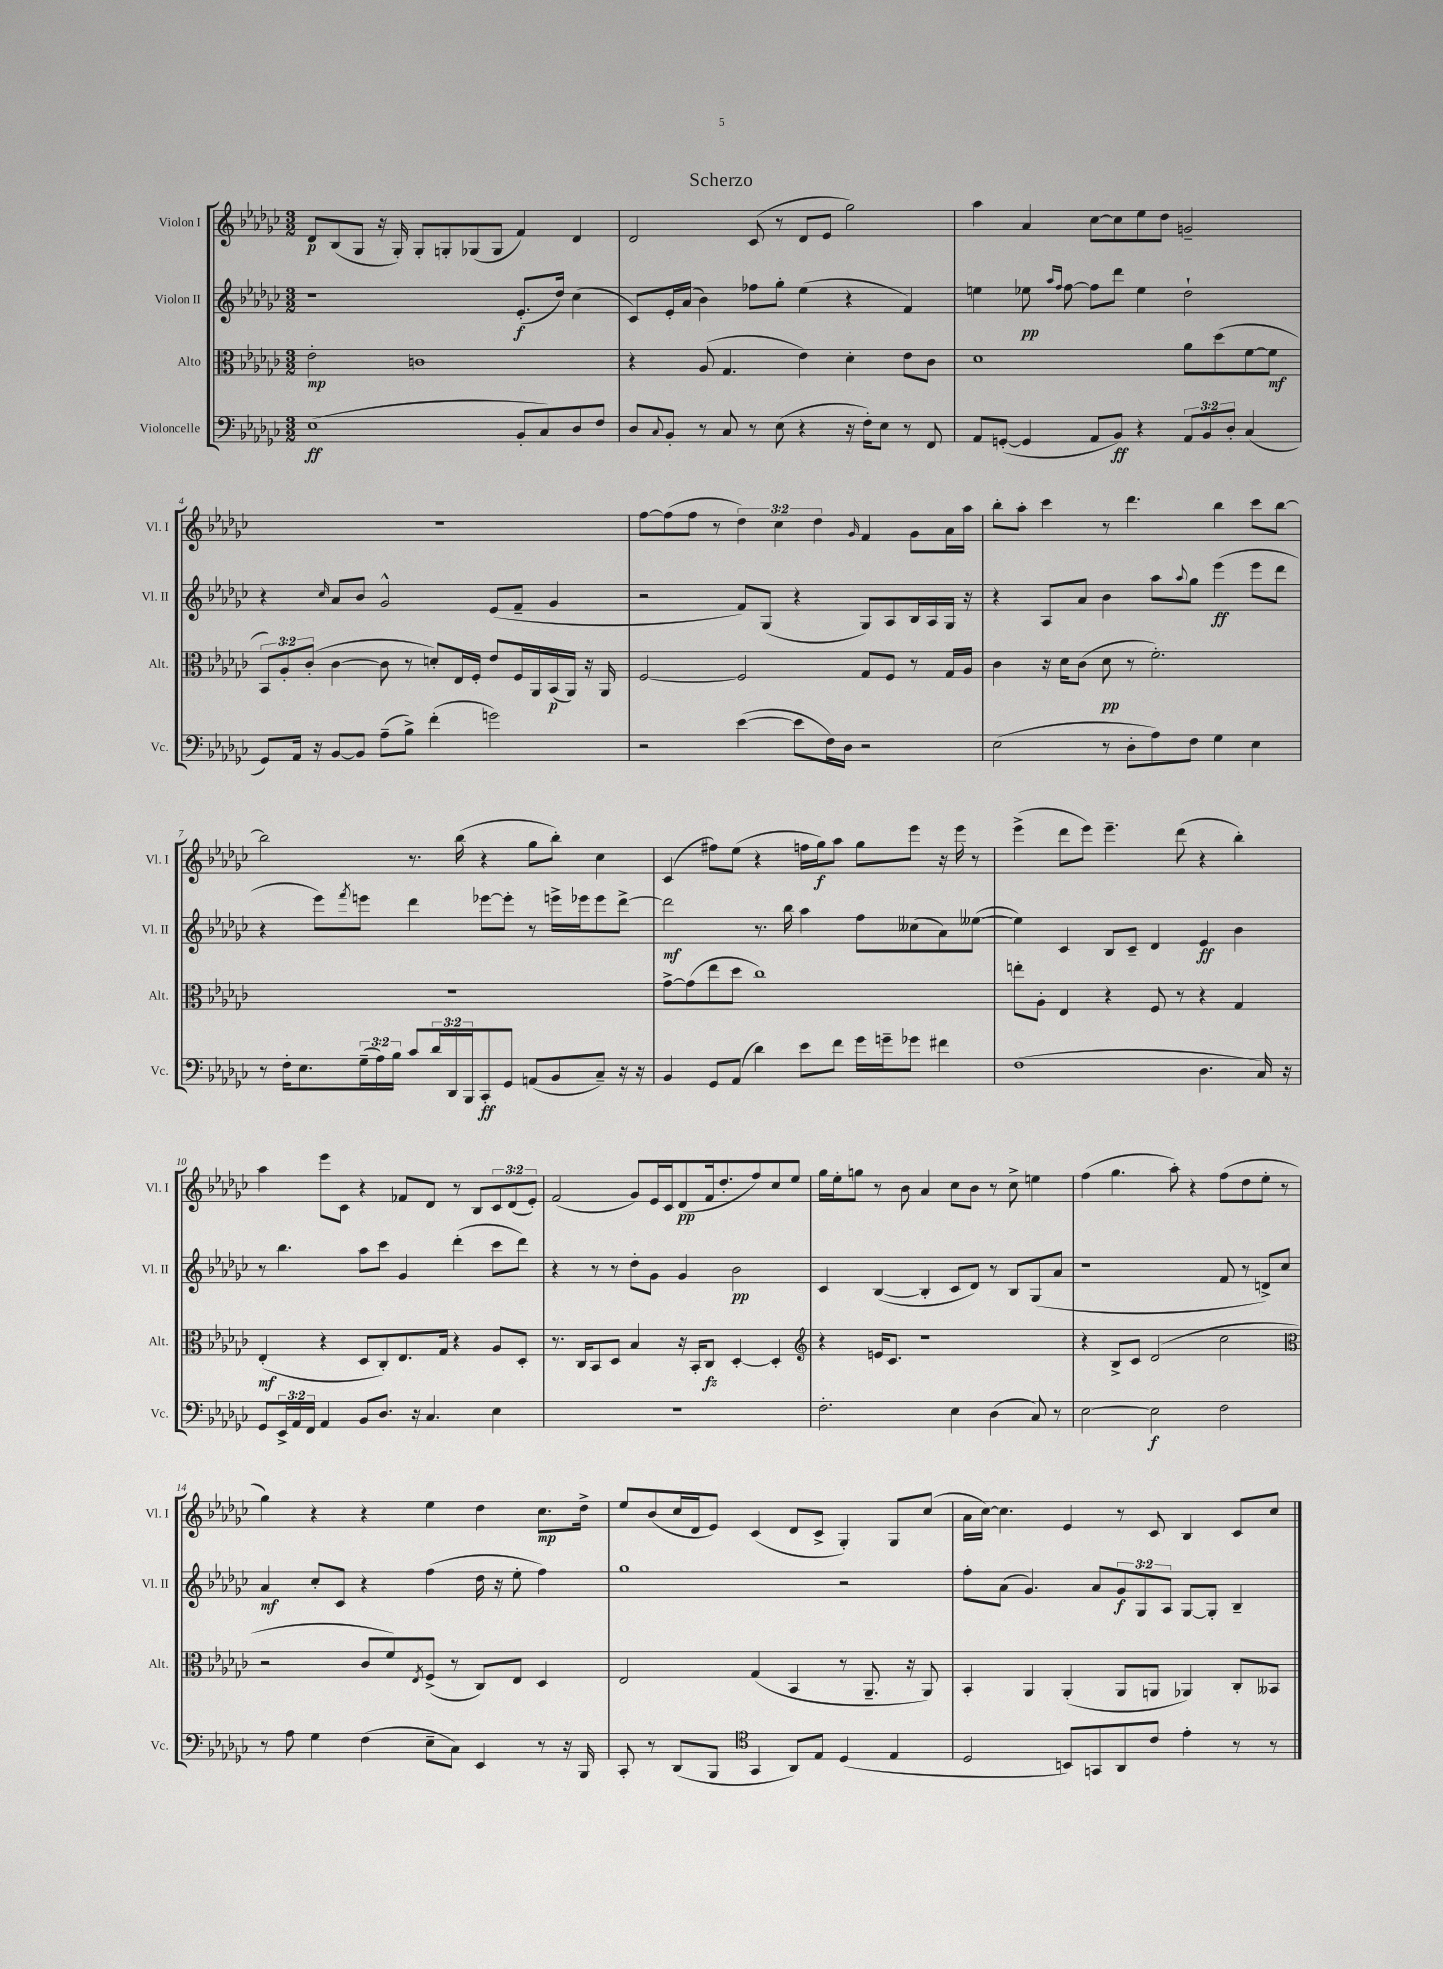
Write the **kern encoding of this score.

**kern	**dynam	**kern	**dynam	**kern	**dynam	**kern	**dynam
*part4	*part4	*part3	*part3	*part2	*part2	*part1	*part1
*staff4	*staff4	*staff3	*staff3	*staff2	*staff2	*staff1	*staff1
*I"Violoncelle	*	*I"Alto	*	*I"Violon II	*	*I"Violon I	*
*I'Vc.	*	*I'Alt.	*	*I'Vl. II	*	*I'Vl. I	*
*clefF4	*	*clefC3	*	*clefG2	*	*clefG2	*
*k[b-e-a-d-g-c-]	*	*k[b-e-a-d-g-c-]	*	*k[b-e-a-d-g-c-]	*	*k[b-e-a-d-g-c-]	*
*M3/2	*	*M3/2	*	*M3/2	*	*M3/2	*
=1	=1	=1	=1	=1	=1	=1	=1
(1E-	ff	2e-'\	mp	1r	.	8d-/L	p
.	.	.	.	.	.	(8B-/	.
.	.	.	.	.	.	8G-/J	.
.	.	.	.	.	.	16r	.
.	.	.	.	.	.	16G-'/)	.
.	.	1cn	.	.	.	8G-'/L	.
.	.	.	.	.	.	8Gn'/	.
.	.	.	.	.	.	(8G-X/	.
.	.	.	.	.	.	8G-/J	.
8BB-'/L	.	.	.	(8.e-'/L	f	4f/)	.
8C-/)	.	.	.	.	.	.	.
.	.	.	.	16dd-/Jk)	.	.	.
8D-/	.	.	.	(4cc-\	.	4d-/	.
8F/J	.	.	.	.	.	.	.
=2	=2	=2	=2	=2	=2	=2	=2
8D-/L	.	4r	.	8c-/L)	.	2d-/	.
8qqC-/	.	.	.	.	.	.	.
8BB-'/J	.	.	.	16e-'/L	.	.	.
.	.	.	.	(16a-/JJ	.	.	.
8r	.	(8A-/	.	4b-\)	.	.	.
8C-/	.	4.G-/	.	.	.	.	.
8r	.	.	.	8ff-X\L	.	(8c-/	.
(8E-\	.	.	.	8gg-'\J	.	8r	.
4r	.	4e-\)	.	(4ee-\	.	8d-/L	.
.	.	.	.	.	.	8e-/J	.
16r	.	4d-'\	.	4r	.	2gg-\)	.
16F'\KL)	.	.	.	.	.	.	.
8E-\J	.	.	.	.	.	.	.
8r	.	8e-\L	.	4f/)	.	.	.
8FF/	.	8c-\J	.	.	.	.	.
=3	=3	=3	=3	=3	=3	=3	=3
8AA-/L	.	1d-	.	4een\	.	4aa-\	.
([8GGn'/J	.	.	.	.	.	.	.
4GG/]	.	.	.	8ee-X\	pp	4a-/	.
.	.	.	.	16qqaa-/LL	.	.	.
.	.	.	.	16qqff/JJ	.	.	.
.	.	.	.	[8ff\	.	.	.
8AA-/L	.	.	.	8ff\L]	.	[8cc-\L	.
8BB-/J)	ff	.	.	8ddd-\J	.	8cc-\]	.
4r	.	.	.	4ee-\	.	8ee-\	.
.	.	.	.	.	.	8dd-\J	.
12AA-/L	.	8a-\L	.	2dd-`\	.	2gn~/	.
12BB-/	.	.	.	.	.	.	.
.	.	(8dd-\	.	.	.	.	.
12D-'/J	.	.	.	.	.	.	.
(4C-/	.	[8f\	.	.	.	.	.
.	.	8f\J]	mf	.	.	.	.
!!LO:LB:g=z
=4	=4	=4	=4	=4	=4	=4	=4
8GG-/L)	.	12BB-/L)	.	4r	.	1.r	.
.	.	12A-'/	.	.	.	.	.
16AA-/Jk	.	.	.	.	.	.	.
.	.	(12c-'/J	.	.	.	.	.
16r	.	.	.	.	.	.	.
.	.	.	.	16qqcc-/	.	.	.
[8BB-/L	.	[4c-\	.	8a-/L	.	.	.
8BB-/J]	.	.	.	8b-/J	.	.	.
(8A-~\L	.	8c-\]	.	2g-^^/	.	.	.
8B-^\J)	.	8r	.	.	.	.	.
(4f'\	.	8dn'/L)	.	.	.	.	.
.	.	16E-/L	.	.	.	.	.
.	.	16F'/JJ	.	.	.	.	.
2gn\)	.	8e-/L	.	(8e-/L	.	.	.
.	.	16F/L	.	8f~/J	.	.	.
.	.	16AA-/	.	.	.	.	.
.	.	(16BB-/	p	4g-/	.	.	.
.	.	16AA-/JJ)	.	.	.	.	.
.	.	16r	.	.	.	.	.
.	.	16AA-/	.	.	.	.	.
=5	=5	=5	=5	=5	=5	=5	=5
2r	.	[2F/	.	2r	.	[8ff\L	.
.	.	.	.	.	.	(8ff\]	.
.	.	.	.	.	.	8ff\J	.
.	.	.	.	.	.	8r	.
([4e-\	.	2F/]	.	8f/L)	.	6dd-\)	.
.	.	.	.	(8G-/J	.	.	.
.	.	.	.	.	.	6cc-\	.
8e-\L]	.	.	.	4r	.	.	.
.	.	.	.	.	.	6dd-\	.
16F\L)	.	.	.	.	.	.	.
16D-\JJ	.	.	.	.	.	.	.
.	.	.	.	.	.	16qqg-/	.
2r	.	8G-/L	.	8G-/L)	.	4f/	.
.	.	8F/J	.	8A-/	.	.	.
.	.	8r	.	16B-/L	.	8g-\L	.
.	.	.	.	16A-/	.	.	.
.	.	16G-/LL	.	16G-/JJ	.	16a-\L	.
.	.	16A-/JJ	.	16r	.	16aa-\JJ	.
=6	=6	=6	=6	=6	=6	=6	=6
(2E-\	.	4c-\	.	4r	.	8bb-'\L	.
.	.	.	.	.	.	8aa-'\J	.
.	.	16r	.	8A-/L	.	4ccc-\	.
.	.	16d-\KL	.	.	.	.	.
.	.	(8c-\J	.	8a-/J	.	.	.
8r	.	8d-\	pp	4b-\	.	8r	.
8D-'\L	.	8r	.	.	.	4.ddd-\	.
8A-\)	.	2.f'\)	.	8aa-\L	.	.	.
.	.	.	.	8qqaa-/	.	.	.
8F\J	.	.	.	8gg-\J	.	.	.
4G-\	.	.	.	(4eee-\	ff	4bb-\	.
4E-\	.	.	.	8eee-\L	.	8ccc-\L	.
.	.	.	.	8ddd-\J	.	[8bb-\J	.
!!LO:LB:g=z
=7	=7	=7	=7	=7	=7	=7	=7
8r	.	1.r	.	4r	.	2bb-\]	.
16F'\KL	.	.	.	.	.	.	.
8.E-\	.	.	.	.	.	.	.
.	.	.	.	8eee-\L)	.	.	.
.	.	.	.	8qfff/	.	.	.
(24G-~\L	.	.	.	8eeen\J	.	.	.
24A-\)	.	.	.	.	.	.	.
24B-\JJ	.	.	.	.	.	.	.
8c-/L	.	.	.	4ddd-\	.	8.r	.
24d-/L	.	.	.	.	.	.	.
24DD-/	.	.	.	.	.	.	.
.	.	.	.	.	.	(16bb-\	.
24BBB-/J	.	.	.	.	.	.	.
8CC-'/	ff	.	.	[8eee-X\L	.	4r	.
8GG-/J	.	.	.	8eee-'\J]	.	.	.
(8AAn/L	.	.	.	8r	.	8gg-\L	.
8BB-/	.	.	.	16eeen^\LL	.	8bb-'\J)	.
.	.	.	.	16eee-X\J	.	.	.
8C-~/J)	.	.	.	8eee-\	.	4cc-\	.
16r	.	.	.	[8ddd-^\J	.	.	.
16r	.	.	.	.	.	.	.
=8	=8	=8	=8	=8	=8	=8	=8
4BB-/	.	[8g-^\L	.	2ddd-\]	mf	(4c-/	.
.	.	(8g-\]	.	.	.	.	.
8GG-/L	.	8ee-\	.	.	.	8ff#X\L)	.
(8AA-/J	.	8dd-\J	.	.	.	(8ee-\J	.
4d-\)	.	1cc-)	.	8.r	.	4r	.
.	.	.	.	16bb-\	.	.	.
8e-\L	.	.	.	4aa-\	.	16ffn\LL	.
.	.	.	.	.	.	16gg-\J)	f
8f\J	.	.	.	.	.	8aa-\J	.
16g-\LL	.	.	.	8ff\L	.	8gg-\L	.
16gn~\J	.	.	.	.	.	.	.
8g-X\J	.	.	.	(8cc--X\	.	8eee-\J	.
4f#X\	.	.	.	8a-\)	.	16r	.
.	.	.	.	.	.	16eee-\	.
.	.	.	.	([8ee--X\J	.	8r	.
=9	=9	=9	=9	=9	=9	=9	=9
(1F	.	8een'\L	.	4ee--\])	.	(4eee-^\	.
.	.	8A-'\J	.	.	.	.	.
.	.	4E-/	.	4c-/	.	8ddd-\L	.
.	.	.	.	.	.	8eee-\J)	.
.	.	4r	.	8B-/L	.	4.eee-~\	.
.	.	.	.	8c-~/J	.	.	.
.	.	8F/	.	4d-/	.	.	.
.	.	8r	.	.	.	(8ddd-\	.
4.D-\	.	4r	.	4e-/	ff	4r	.
.	.	4G-/	.	4b-\	.	4bb-'\)	.
16C-/)	.	.	.	.	.	.	.
16r	.	.	.	.	.	.	.
!!LO:LB:g=z
=10	=10	=10	=10	=10	=10	=10	=10
8GG-/L	.	(4E-'/	mf	8r	.	4aa-\	.
24EE-^/L	.	.	.	4.bb-\	.	.	.
24AA-/	.	.	.	.	.	.	.
24FF/JJ	.	.	.	.	.	.	.
4AA-/	.	4r	.	.	.	8eee-\L	.
.	.	.	.	.	.	8c-\J	.
8BB-/L	.	8D-/L	.	8aa-\L	.	4r	.
8.D-/J	.	8C-'/)	.	8ccc-\J	.	.	.
.	.	8.E-/	.	4g-/	.	8f-X/L	.
16r	.	.	.	.	.	.	.
4.C-/	.	.	.	.	.	8d-/J	.
.	.	16G-/Jk	.	.	.	.	.
.	.	4r	.	(4ddd-'\	.	8r	.
.	.	.	.	.	.	8B-/L	.
4E-\	.	8A-/L	.	8ccc-\L	.	12c-/	.
.	.	.	.	.	.	(12d-/	.
.	.	8D-'/J	.	8ddd-\J)	.	.	.
.	.	.	.	.	.	12e-'/J)	.
=11	=11	=11	=11	=11	=11	=11	=11
1.r	.	8.r	.	4r	.	(2f/	.
.	.	16C-/KL	.	.	.	.	.
.	.	8BB-/	.	8r	.	.	.
.	.	8D-/J	.	8r	.	.	.
.	.	4B-/	.	8dd-'\L	.	8g-/L)	.
.	.	.	.	8g-\J	.	16e-/L	.
.	.	.	.	.	.	16c-/J	.
.	.	16r	.	4g-/	.	(8d-/	pp
.	.	16BB-'/KL	.	.	.	.	.
.	.	8C-/J	fz	.	.	16f/k	.
.	.	.	.	.	.	8.dd-'/	.
.	.	[4D-'/	.	2b-\	pp	.	.
.	.	.	.	.	.	8ff/)	.
.	.	4D-'/]	.	.	.	8cc-/	.
.	.	.	.	.	.	8ee-/J	.
=12	=12	=12	=12	=12	=12	=12	=12
*	*	*clefG2	*	*	*	*	*
2.F'\	.	4r	.	4c-/	.	16gg-\LL	.
.	.	.	.	.	.	16ee-'\J	.
.	.	.	.	.	.	8ggn\J	.
.	.	16en/KL	.	([4B-/	.	8r	.
.	.	8.c-/J	.	.	.	.	.
.	.	.	.	.	.	8b-\	.
.	.	1r	.	4B-'/]	.	4a-/	.
4E-\	.	.	.	8c-/L	.	8cc-\L	.
.	.	.	.	8d-/J)	.	8b-\J	.
(4D-\	.	.	.	8r	.	8r	.
.	.	.	.	8B-/L	.	8cc-^\	.
8C-/)	.	.	.	(8G-/	.	4een\	.
8r	.	.	.	8a-/J	.	.	.
=13	=13	=13	=13	=13	=13	=13	=13
[2E-\	.	4r	.	1r	.	(4ff\	.
.	.	8B-^/L	.	.	.	4.gg-\	.
.	.	8c-/J	.	.	.	.	.
2E-\]	f	(2d-/	.	.	.	.	.
.	.	.	.	.	.	8aa-'\)	.
.	.	.	.	.	.	4r	.
2F\	.	2cc-\	.	8f/	.	(8ff\L	.
.	.	.	.	8r	.	8dd-\	.
.	.	.	.	8dn^/L)	.	8ee-'\J	.
.	.	.	.	8cc-/J	.	8r	.
!!LO:LB:g=z
=14	=14	=14	=14	=14	=14	=14	=14
*	*	*clefC3	*	*	*	*	*
8r	.	2r	.	4a-/	mf	4gg-\)	.
8A-\	.	.	.	.	.	.	.
4G-\	.	.	.	8cc-'/L	.	4r	.
.	.	.	.	8c-/J	.	.	.
(4F\	.	8c-/L	.	4r	.	4r	.
.	.	8f/)	.	.	.	.	.
.	.	8qE-/	.	.	.	.	.
8E-~\L	.	(8F^/J	.	(4ff\	.	4ee-\	.
8C-\J)	.	8r	.	.	.	.	.
4EE-/	.	8C-/L)	.	16dd-\	.	4dd-\	.
.	.	.	.	16r	.	.	.
.	.	8E-/J	.	8ee-'\	.	.	.
8r	.	4D-/	.	4ff\)	.	8.cc-\L	mp
16r	.	.	.	.	.	.	.
16BBB-/	.	.	.	.	.	16dd-^\Jk	.
=15	=15	=15	=15	=15	=15	=15	=15
8CC-'/	.	2E-/	.	1gg-	.	8ee-/L	.
8r	.	.	.	.	.	(8b-/	.
(8DD-/L	.	.	.	.	.	16cc-/L	.
.	.	.	.	.	.	16d-/J	.
8BBB-/J	.	.	.	.	.	8e-/J)	.
*clefC4	*	*	*	*	*	*	*
4GG-/	.	(4G-/	.	.	.	(4c-/	.
8AA-/L)	.	4BB-/	.	.	.	8d-/L	.
8E-/J	.	.	.	.	.	8c-^/J	.
(4D-/	.	8r	.	2r	.	4G-'/)	.
.	.	8.AA-~/	.	.	.	.	.
4E-/	.	.	.	.	.	8G-/L	.
.	.	16r	.	.	.	.	.
.	.	8AA-/)	.	.	.	(8cc-/J	.
=16	=16	=16	=16	=16	=16	=16	=16
2D-/	.	4BB-'/	.	8ff'\L	.	16a-\LL	.
.	.	.	.	.	.	[16cc-\JJ)	.
.	.	.	.	(8a-\J	.	4.cc-\]	.
.	.	4AA-/	.	4.g-/)	.	.	.
8BBn/L)	.	(4AA-'/	.	.	.	4e-/	.
8GGn/	.	.	.	8a-/L	.	.	.
8AA-/	.	8AA-/L	.	12g-/	f	8r	.
.	.	.	.	12G-/	.	.	.
8c-/J	.	8AAn/J	.	.	.	8c-/	.
.	.	.	.	12A-/J	.	.	.
4e-'\	.	4AA-X/)	.	[8G-/L	.	4B-/	.
.	.	.	.	8G-'/J]	.	.	.
8r	.	8C-'/L	.	4B-~/	.	8c-/L	.
8r	.	8BB--X/J	.	.	.	8cc-/J	.
==	==	==	==	==	==	==	==
*-	*-	*-	*-	*-	*-	*-	*-
